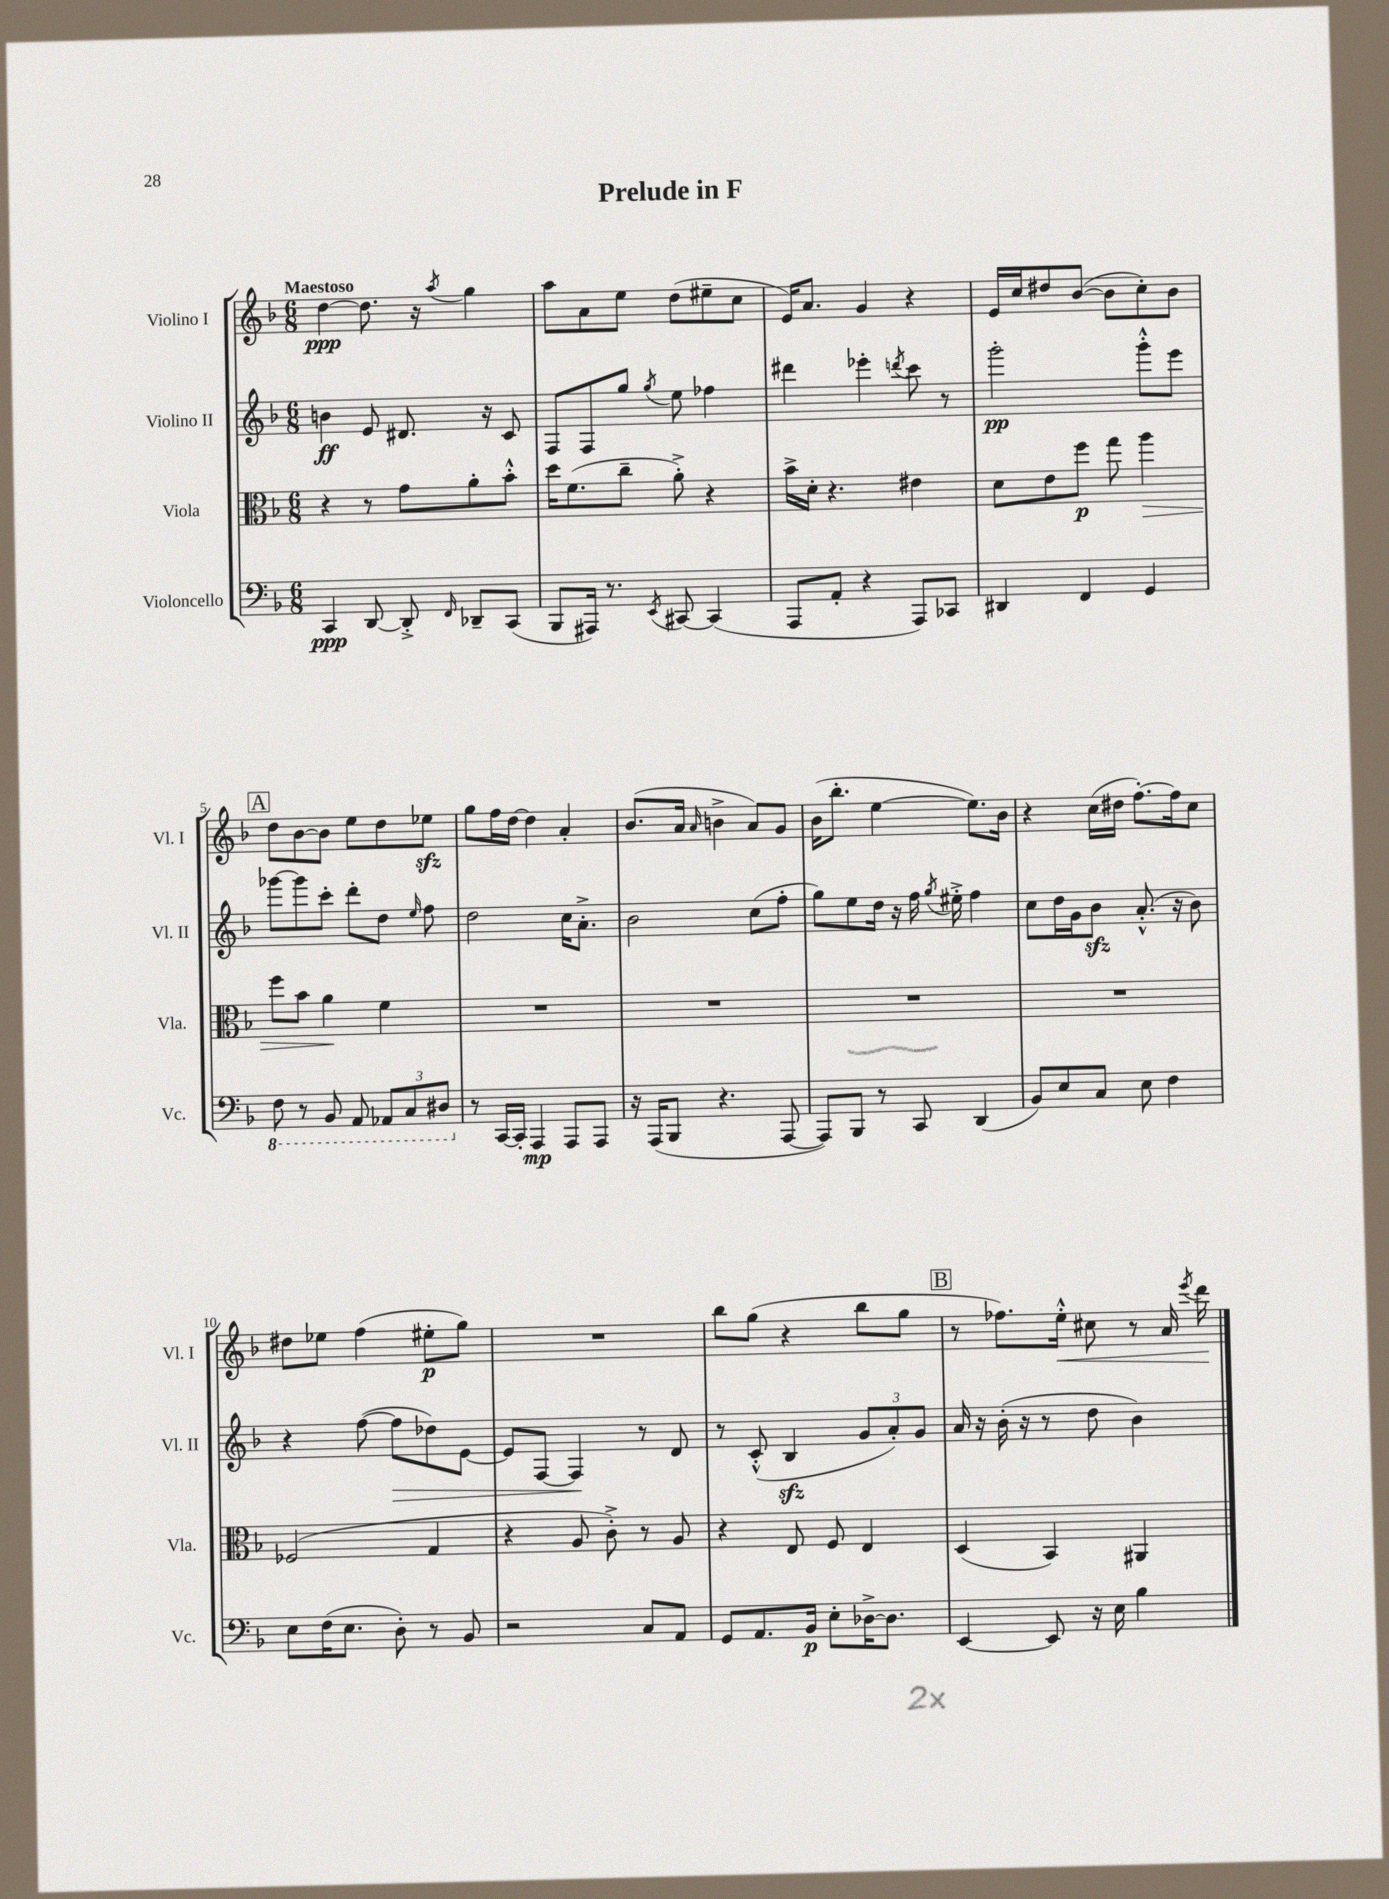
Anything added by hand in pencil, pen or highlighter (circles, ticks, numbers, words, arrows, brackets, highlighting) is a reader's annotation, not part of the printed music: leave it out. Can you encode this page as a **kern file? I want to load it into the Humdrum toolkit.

**kern	**dynam	**kern	**dynam	**kern	**dynam	**kern	**dynam
*part4	*part4	*part3	*part3	*part2	*part2	*part1	*part1
*staff4	*staff4	*staff3	*staff3	*staff2	*staff2	*staff1	*staff1
*I"Violoncello	*	*I"Viola	*	*I"Violino II	*	*I"Violino I	*
*I'Vc.	*	*I'Vla.	*	*I'Vl. II	*	*I'Vl. I	*
*clefF4	*	*clefC3	*	*clefG2	*	*clefG2	*
*k[b-]	*	*k[b-]	*	*k[b-]	*	*k[b-]	*
*M6/8	*	*M6/8	*	*M6/8	*	*M6/8	*
=1	=1	=1	=1	=1	=1	=1	=1
!	!	!	!	!	!	!LO:TX:a:B:t=Maestoso	!
4CC/	ppp	4r	.	4bn\	ff	[4dd\	ppp
[8DD/	.	8r	.	8e/	.	8.dd\]	.
8DD'^/]	.	8g\L	.	8.d#X/	.	.	.
.	.	.	.	.	.	16r	.
16qqFF/	.	.	.	.	.	8qaa/	.
8DD-X~/L	.	8a'\	.	.	.	4gg\	.
.	.	.	.	16r	.	.	.
(8CC/J	.	8b-'^^\J	.	8c/	.	.	.
=2	=2	=2	=2	=2	=2	=2	=2
8BBB-/L	.	16dd\KL	.	8F/L	.	8aa\L	.
.	.	(8.f\	.	.	.	.	.
16AAA#X/Jk)	.	.	.	8F/	.	8a\	.
8.r	.	.	.	.	.	.	.
.	.	8cc~\J	.	8gg/J	.	8ee\J	.
8qEE/	.	.	.	8qgg/	.	.	.
[8CC#X/	.	8a'^\)	.	8ee\	.	(8dd\L	.
(4CC#/]	.	4r	.	4ff-X\	.	8ee#X~\	.
.	.	.	.	.	.	8cc\J	.
=3	=3	=3	=3	=3	=3	=3	=3
8AAA/L	.	16b-^\LL	.	4ddd#X\	.	16e/KL)	.
.	.	16d'\JJ	.	.	.	8.a/J	.
8AA'/J	.	4.r	.	.	.	.	.
4r	.	.	.	4eee-X'\	.	4g/	.
.	.	.	.	8qdddn/	.	.	.
8AAA/L)	.	4e#X\	.	8ccc\	.	4r	.
8CC-X/J	.	.	.	8r	.	.	.
=4	=4	=4	=4	=4	=4	=4	=4
4DD#X/	.	8d\L	.	2ggg'\	pp	16e/LL	.
.	.	.	.	.	.	16cc/J	.
.	.	8e\	.	.	.	8dd#X/	.
4FF/	.	8ff\J	p	.	.	([8b-/J	.
.	.	8gg\	.	.	.	8b-\L]	.
!	!	!	!LO:HP:b	!	!	!	!
4GG/	.	4aa\	>	8ggg'^^\L	.	8cc'\)	.
.	.	.	.	8eee\J	.	8b-\J	.
!!LO:LB:g=z
!!LO:REH:place=s1:t=A
=5	=5	=5	=5	=5	=5	=5	=5
*8ba	*	*	*	*	*	*	*
8FF\	.	8ff\L	.	[8ggg-X\L	.	8dd\L	.
8r	.	8b-\J	.	8ggg-\]	.	[8b-\	.
8BBB-/	.	4a\	.	8ccc'\J	.	8b-\J]	.
8AAA/	.	.	.	8ddd'\L	.	8ee\L	.
12AAA-X/L	.	4f\	]	8dd\J	.	8dd\	.
12CC/	.	.	.	.	.	.	.
.	.	.	.	16qqee/	.	.	.
.	.	.	.	8ff\	.	8ee-Xzz\J	.
12DD#X/J	.	.	.	.	.	.	.
=6	=6	=6	=6	=6	=6	=6	=6
*X8ba	*	*	*	*	*	*	*
8r	.	2.r	.	2dd\	.	8gg\L	.
[16CC/LL	.	.	.	.	.	16ff\L	.
16CC'/JJ]	.	.	.	.	.	[16dd\JJ	.
4AAA/	mp	.	.	.	.	4dd\]	.
8AAA/L	.	.	.	16cc\KL	.	4a'/	.
.	.	.	.	8.a'^\J	.	.	.
8AAA/J	.	.	.	.	.	.	.
=7	=7	=7	=7	=7	=7	=7	=7
16r	.	2.r	.	2b-\	.	(8.b-/L	.
(16AAA/KL	.	.	.	.	.	.	.
8BBB-/J	.	.	.	.	.	.	.
.	.	.	.	.	.	16a/Jk	.
.	.	.	.	.	.	16qqa/	.
4.r	.	.	.	.	.	4bn^\	.
.	.	.	.	(8cc\L	.	8a/L)	.
[8AAA/	.	.	.	8ff'\J	.	8g/J	.
=8	=8	=8	=8	=8	=8	=8	=8
8AAA/L])	.	2.r	.	8gg\L)	.	(16b-\KL	.
.	.	.	.	.	.	8.bb-'\J	.
8BBB-/J	.	.	.	8ee\	.	.	.
8r	.	.	.	16dd\Jk	.	[4ee\	.
.	.	.	.	16r	.	.	.
8CC/	.	.	.	16ff\	.	.	.
.	.	.	.	8qgg/	.	.	.
.	.	.	.	16ee#X'^\	.	.	.
(4DD/	.	.	.	4ff\	.	8.ee\L])	.
.	.	.	.	.	.	16b-\Jk	.
=9	=9	=9	=9	=9	=9	=9	=9
8BB-/L)	.	2.r	.	8cc\L	.	4r	.
8E/	.	.	.	16dd\L	.	.	.
.	.	.	.	16g\J	.	.	.
8C/J	.	.	.	8b-zz\J	.	(16cc\LL	.
.	.	.	.	.	.	16dd#X\JJ	.
8E\	.	.	.	(8.a'^^/	.	[8.ff'\L)	.
4F\	.	.	.	.	.	.	.
.	.	.	.	16r	.	16ff\k]	.
.	.	.	.	8b-\)	.	8cc\J	.
!!LO:LB:g=z
=10	=10	=10	=10	=10	=10	=10	=10
8E\L	.	(2F-X/	.	4r	.	8dd#X\L	.
(16F\K	.	.	.	.	.	8ee-X\J	.
8.E\J	.	.	.	.	.	.	.
.	.	.	.	([8ff\	.	(4ff\	.
!	!	!	!	!	!LO:HP:b	!	!
8D'\)	.	.	.	8ff\L]	>	.	.
8r	.	4G/	.	8dd-X\)	.	8ee#X'\L	p
8BB-/	.	.	.	[8e\J	.	8gg\J)	.
=11	=11	=11	=11	=11	=11	=11	=11
2r	.	4r	.	8e/L]	.	2.r	.
.	.	.	.	[8F/J	.	.	.
.	.	8A/	.	4F/]	.	.	.
.	.	8c'^\)	.	.	.	.	.
8C/L	.	8r	.	8r	]	.	.
8AA/J	.	8A/	.	8d/	.	.	.
=12	=12	=12	=12	=12	=12	=12	=12
8GG/L	.	4r	.	8r	.	8bb-\L	.
8.AA/	.	.	.	(8c'^^/	.	(8gg\J	.
.	.	8E/	.	4B-zz/	.	4r	.
16BB-/Jk	p	.	.	.	.	.	.
8E'\L	.	8F/	.	.	.	.	.
[16D-X^\K	.	4E/	.	12g/L	.	8bb-\L	.
8.D-\J]	.	.	.	.	.	.	.
.	.	.	.	12a'/)	.	.	.
.	.	.	.	.	.	8gg\J	.
.	.	.	.	12g/J	.	.	.
!!LO:REH:place=s1:t=B
=13	=13	=13	=13	=13	=13	=13	=13
[4EE/	.	(4D/	.	16a/	.	8r	.
.	.	.	.	16r	.	.	.
.	.	.	.	(16b-'\	.	8.ff-X\L)	.
.	.	.	.	16r	.	.	.
8EE/]	.	4BB-/)	.	8r	.	.	.
!	!	!	!	!	!	!	!LO:HP:b
.	.	.	.	.	.	16ee'^^\Jk	<
16r	.	.	.	8dd\	.	8cc#X\	.
16E\	.	.	.	.	.	.	.
4B-\	.	4AA#X/	.	4b-\)	.	8r	.
.	.	.	.	.	.	16a/	.
.	.	.	.	.	.	8qeee/	.
.	.	.	.	.	.	16ddd\	.
.	.	.	.	.	.	.	[
==	==	==	==	==	==	==	==
*-	*-	*-	*-	*-	*-	*-	*-
